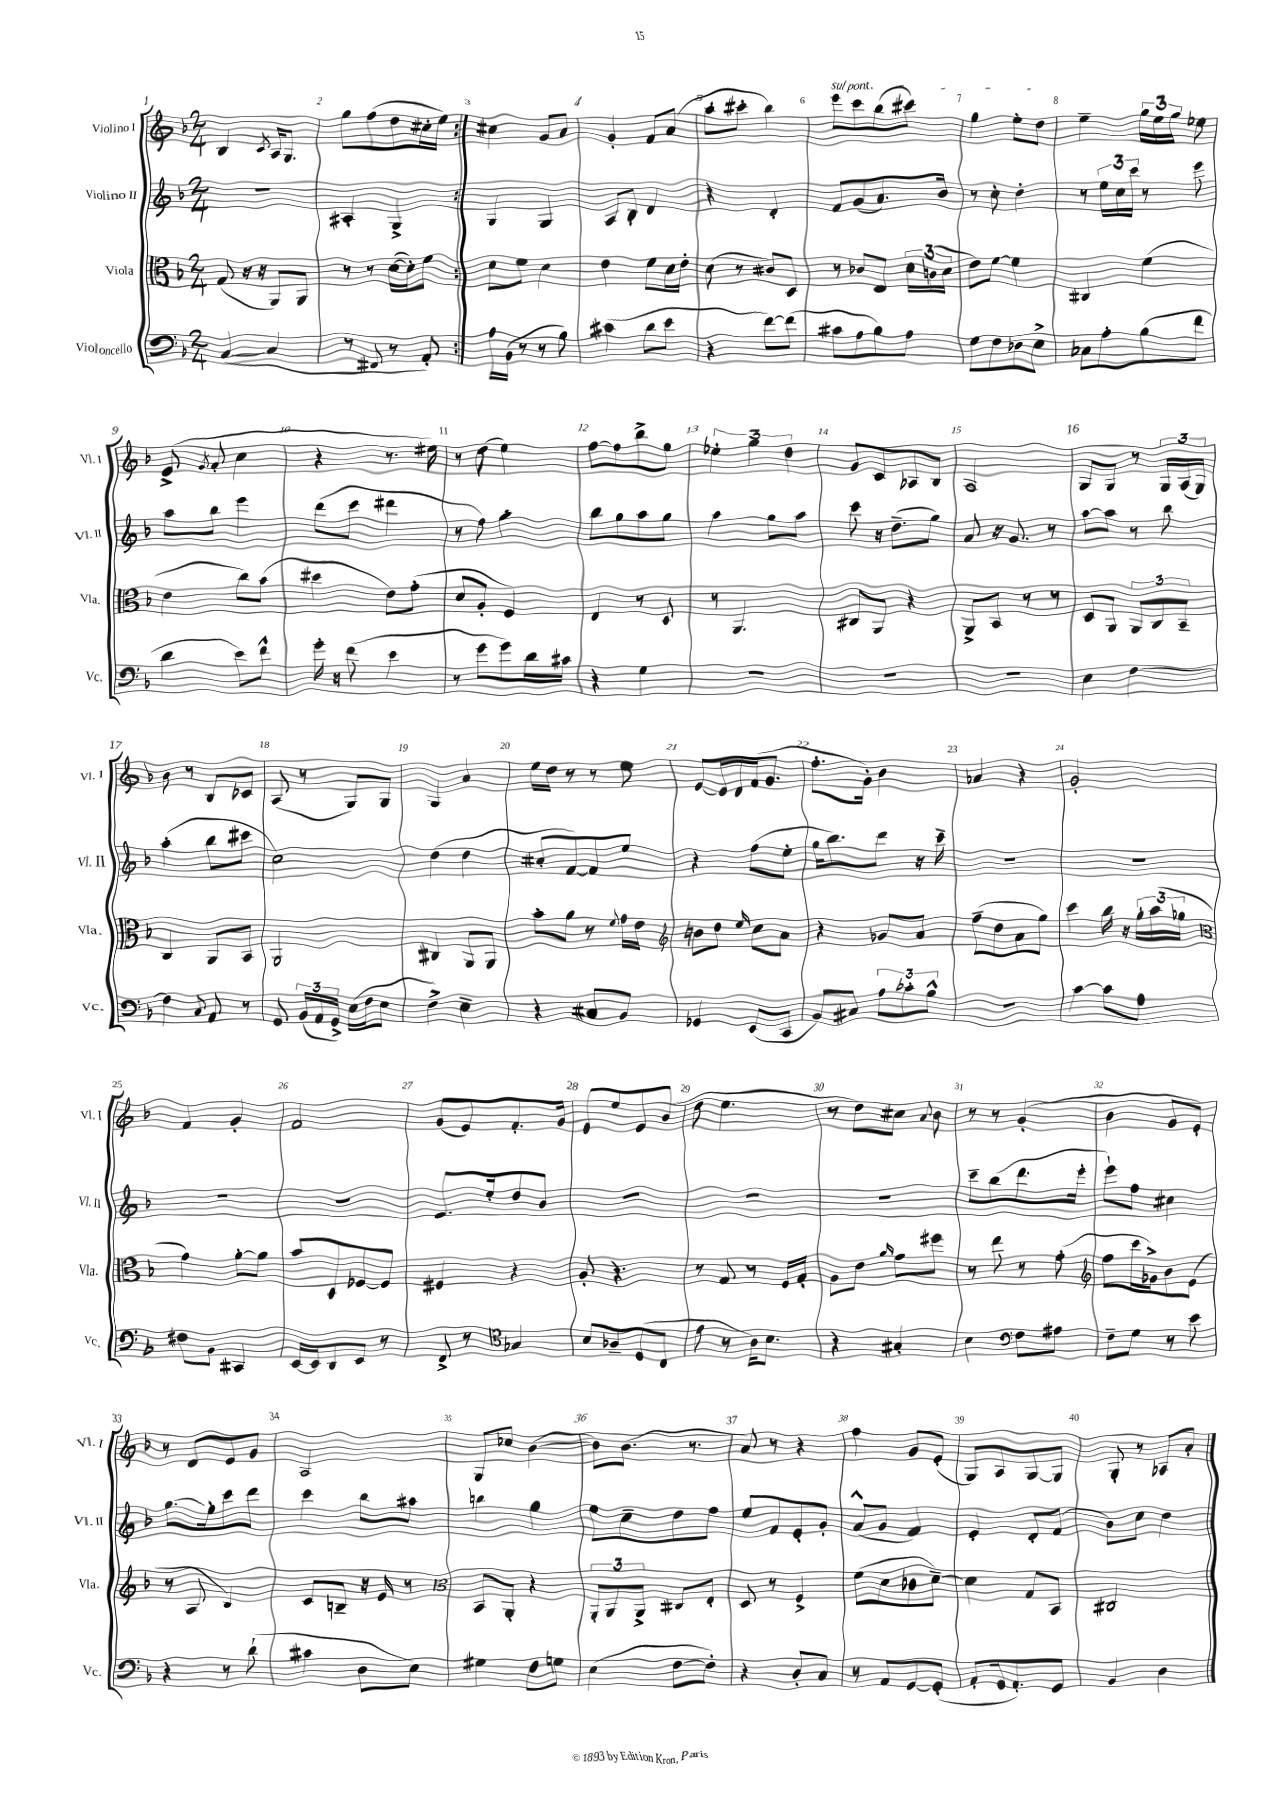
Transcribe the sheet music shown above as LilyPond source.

<<
\new StaffGroup <<
\new Staff = "s0" \with { instrumentName = "Violino I" shortInstrumentName = "Vl. I" } {
    \clef treble \key f \major \numericTimeSignature \time 2/4
    \autoBeamOff \repeat volta 2 { bes4 \acciaccatura { c'8 } a16[ g8.] |
    g''8[ f''8( d''8 cis''16-. e''16]) | }
    cis''4 g'8[ a'8] |
    g'4-. f'8[ a'8]( |
    a''8[-. cis'''8]-. bes''4) |
    \once \override TextSpanner.bound-details.left.text = \markup { \italic "sul pont." } e'''8[\startTextSpan c'''8 bes''8( cis'''8]) |
    g''4 e''8[-. d''8]\stopTextSpan |
    e''4-- \tuplet 3/2 { g''16[ e''16 g''16] } ees''8 |
    e'8->( \acciaccatura { g'8 } a'8-. c''4 |
    r4 r8. eis''16) |
    r8 d''8( e''4) |
    f''8[~ f''8 bes''8-> g''8] |
    \tuplet 3/2 { ees''4-. g''4 d''4 } |
    g'8[ c'8 aes8 bes8] |
    a2 |
    g8[ g8] r8 \tuplet 3/2 { g16[ a16( g16]) } |
    bes'8 r8 bes8[ ces'8] |
    a8( r8 g8[) g8] |
    g4 a'4 |
    e''16[ d''16] r8 r8 e''8 |
    e'8[~ e'16 d'16 f'16( g'8.] |
    f''8.[-. g'16]-.) bes'4 |
    aes'4 r4 |
    g'2-. |
    f'4 g'4-. |
    f'2 |
    g'8[( e'8) f'8.-. g'16] |
    e'8[ e''8 e'8 bes'8]( |
    d''8 e''4. |
    r8 d''8[) cis''8] \appoggiatura { a'8 } bes'8 |
    r8 r8 g'4-.( |
    bes'4 g'8[ e'8]-.) |
    r8 d'8[ e'8 g'8] |
    a2 |
    g8[ ces''8] bes'4~( |
    bes'8[) bes'8.]( r8. |
    a'8) r8 r4 |
    f''4 g'8[ e'8]-.( |
    g8[) a8 g8~ g8] |
    g8-. r8 aes8[ a'8]-. \bar "|." |
}
\new Staff = "s1" \with { instrumentName = "Violino II" shortInstrumentName = "Vl. II" } {
    \clef treble \key f \major \numericTimeSignature \time 2/4
    \autoBeamOff \repeat volta 2 { R2 |
    ais4-. g4-> | }
    g4 g4 |
    a8[ bes8]-. d'4 |
    r4 d'4-. |
    f'8[ g'8( a'8.) bes'16] |
    r8 c''8-. d''4-. |
    r8 \tuplet 3/2 { e''16[ c''16 c'''16] } r8 e'''8 |
    a''8[ bes''8] e'''4 |
    d'''8[( c'''8] dis'''4 |
    r8 f''8) g''4-. |
    bes''8[ g''8 a''8 g''8] |
    a''4 g''8[ a''8] |
    c'''8 r16 d''8.[--( g''8]) |
    a'8 r16 g'8. r8 |
    a''8[~ a''8] r8 bes''8 |
    a''4-.( bes''8[ cis'''8] |
    c''2) |
    d''4( d''4 |
    cis''8[-. f'8~) f'8 e''8] |
    r4 f''8[( e''8]-. |
    g''16[ bes''8.) d'''8] r16 c'''16-- |
    R2 |
    R2 |
    R2 |
    R2 |
    e'8.[ e''16-. d''8 bes'8] |
    R2 |
    R2 |
    R2 |
    c'''8[-- bes''8( d'''8. e'''16]-. |
    e'''8[-!) f''8] cis''4 |
    g''8.[~ g''16-. c'''8 d'''8] |
    c'''4 bes''8[ ais''8] |
    b''4 g''4 |
    e''8[ c''8-- d''8 f''8] |
    e''8[ f'8 e'8-. g'8]-. |
    a'8[-^( g'8] f'4) |
    e'4-. d'8[-. f'8]( |
    bes'8[) c''8] d''4 \bar "|." |
}
\new Staff = "s2" \with { instrumentName = "Viola" shortInstrumentName = "Vla." } {
    \clef alto \key f \major \numericTimeSignature \time 2/4
    \autoBeamOff \repeat volta 2 { g8( r16 r16 a,8[) a,8] |
    r8 r8 d'16[~( d'16-.) f'8] | }
    d'8[ f'8] d'4 |
    e'4 f'8[ d'16 e'16]-. |
    d'8( r8 cis'8[) d8] |
    r8 ces'8[ e8] \tuplet 3/2 { d'16[ c'16( d'16] } |
    e'8[) f'8]~ f'4 |
    cis4 f'4( |
    e'4 c''8[) bes'8]( |
    dis''4 e'8[) g'8]-.( |
    d'8[ a8]-. f4) |
    e4 r8 d8 |
    r8 a,4. |
    cis8[ a,8] r4 |
    a,8[-> bes,8] r8 r8 |
    d8[ a,8] \tuplet 3/2 { a,8[ c8 bes,8]-- } |
    c4 a,8[ bes,8] |
    a,2 |
    cis4 a,8[ a,8] |
    bes'8[-. a'8] r8 \appoggiatura { f'8 } g'16[ e'16] |
    \clef treble b'8[ d''8] \grace { e''16 } c''8[ a'8] |
    r4 ges'8[ a'8] |
    f''8[--( d''8 a'8 g''8]) |
    c'''4 bes''16 r16 \tuplet 3/2 { g''16[-. a''16( ges''16] } |
    \clef alto g'4) a'8[~-. a'8] |
    bes'8[ d8 fes8~ fes8] |
    fis4 r4 |
    a8-. r4. |
    r8 g8 r8 f16[ g16]-. |
    a8[ e'8] \grace { a'16 } g'8[ fis''8] |
    r8 e''8 r8 g'8-.( |
    \clef treble f''8[ c'''16 ges'16->) bes'8 e'8]( |
    r8 a8 bes4) |
    c'8[ b8]-- r16 e'16 r8 |
    \clef alto bes,8[ a,8]-. r4 |
    \tuplet 3/2 { a,8[-. a,8 a,8]-> } cis8[ e8]-. |
    d8 r8 f4-> |
    f'8[( d'8 ces'8 d'8]~--) |
    d'4 g8[ bes,8] |
    cis2 \bar "|." |
}
\new Staff = "s3" \with { instrumentName = "Violoncello" shortInstrumentName = "Vc." } {
    \clef bass \key f \major \numericTimeSignature \time 2/4
    \autoBeamOff \repeat volta 2 { c4~( c4 |
    r8 fis,8 r8 a,8-.) | }
    a16[ bes,16]( r8 r8 bes8) |
    cis'4( d'8[ e'8] |
    r4 f'8[~) f'8]( |
    cis'8[ a8 bes8) a8] |
    g8[ f8 des8 e8]-> |
    ces8[ a8-. bes8( f'8] |
    d'4 e'8[) f'8]-^ |
    g'16-. r16 f'8( e'4 |
    r8 g'8[ g'8) d'16 cis'16] |
    r4 g4 |
    R2 |
    R2 |
    R2 |
    e4 f4~ |
    f4 \appoggiatura { c8 } a,8 r8 |
    g,8 \tuplet 3/2 { bes,16[( a,16 g,16]->) } e16[( f16 e8] |
    f4->) e4-- |
    r4 cis8[ bes,8] |
    ges,4 e,8[( c,8] |
    bes,8[) cis8] \tuplet 3/2 { a8[ ces'8-. bes8]-^ } |
    R2 |
    c'4~ c'8[ a8] |
    fis8[ bes,8] cis,4 |
    e,16[~ e,16 d,8 e,8] r8 |
    f,8-> r8 \clef tenor ges4 |
    bes8[ aes8-- d8( c8] |
    e'8 r8 a16[) bes8.] |
    r4 gis4-. |
    bes4 \clef bass f8[ ais8] |
    f8[-- g8] r8 e'8 |
    r4 r8 d'8-!( |
    cis'4 d8[ e8]) |
    gis4 f8[ g8] |
    e4( f8[~ f8]-.) |
    r4 d8[-. c8] |
    r8 a,8[ g,8~ g,8]-.( |
    a,8[-. g,16 a,8.-.) g,8] |
    bes,4 d4 \bar "|." |
}
>>
>>
\layout { \context { \Score \override BarNumber.break-visibility = ##(#f #t #t) barNumberVisibility = #all-bar-numbers-visible } }
